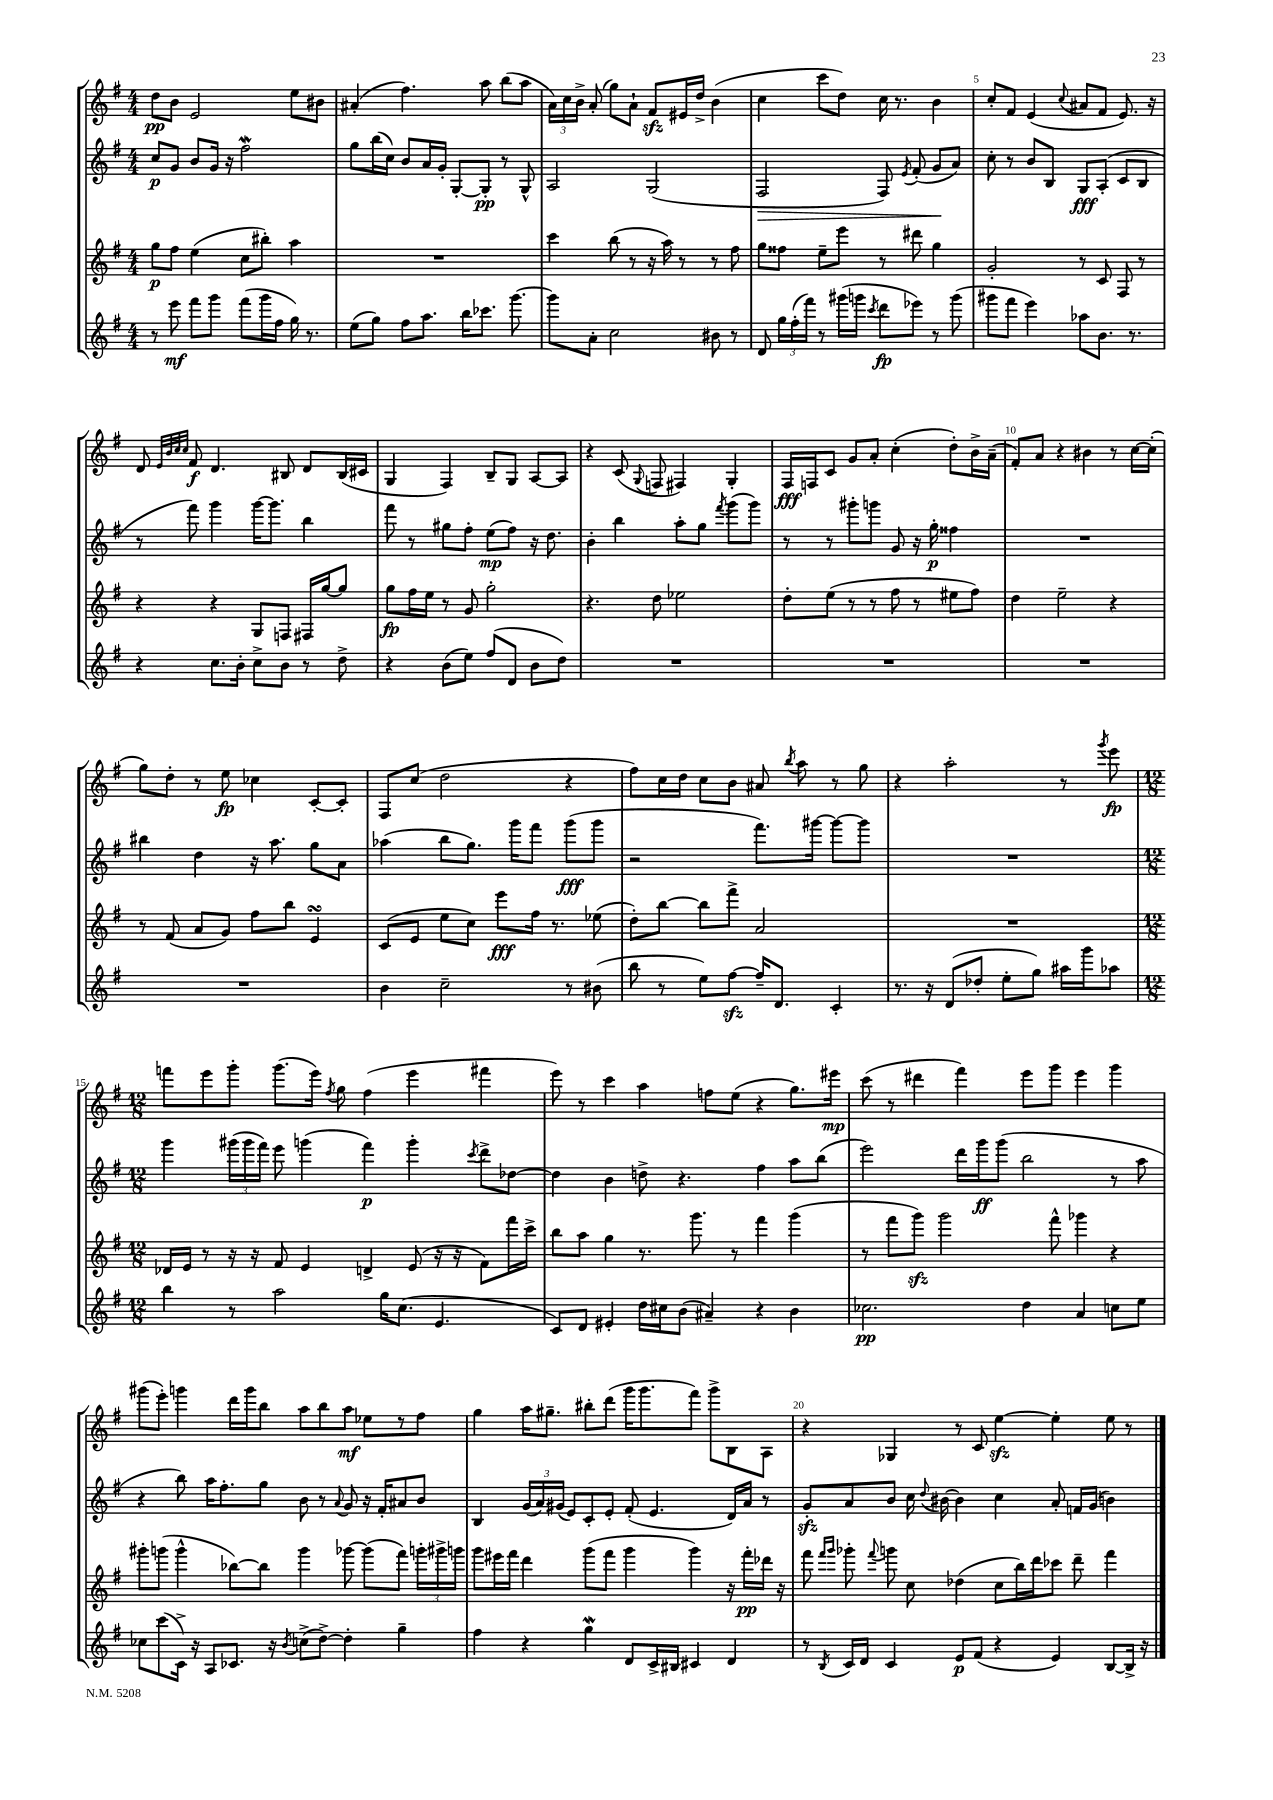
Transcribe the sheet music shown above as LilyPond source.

<<
\new StaffGroup <<
\new Staff = "s0" {
    \clef treble \key g \major \numericTimeSignature \time 4/4
    \autoBeamOff d''8[\pp b'8] e'2 e''8[ bis'8] |
    ais'4-.( fis''4.) a''8 b''8[( a''8] |
    \tuplet 3/2 { a'16[) c''16 b'16]-> } a'8-.( g''8[) a'8]-! fis'8[\sfz eis'16 d''16]-> b'4( |
    c''4 c'''8[ d''8]) c''16 r8. b'4 |
    c''8[-. fis'8] e'4( \appoggiatura { c''8 } ais'8[ fis'8] e'8.) r16 |
    d'8 \grace { e'32[ b'32 c''32 c''32] } fis'8\f d'4. bis8 d'8[ bis16( cis'16] |
    g4 fis4) b8[-- g8] a8[~ a8] |
    r4 c'8( \appoggiatura { g8 } f8 fis4) g4-. |
    fis16[\fff f16 c'8] g'8[ a'8]-. c''4-.( d''8[-.) b'16-> a'16]--( |
    fis'8[-.) a'8] r4 bis'4 r8 c''16[~ c''16]-.( |
    g''8[) d''8]-. r8 e''8\fp ces''4 c'8[~-. c'8]-. |
    fis8[ c''8]( d''2 r4 |
    fis''8[) c''16 d''16] c''8[ b'8] ais'8 \acciaccatura { b''8 } a''8 r8 g''8 |
    r4 a''2-. r8 \acciaccatura { g'''8 } e'''8\fp |
    \numericTimeSignature \time 12/8 f'''8[ e'''8 g'''8]-. g'''8.[( e'''16]) \acciaccatura { fis''8 } g''8 fis''4( e'''4 fis'''4 |
    e'''8) r8 c'''4 a''4 f''8[ e''8]( r4 g''8.[) eis'''16]\mp |
    c'''8( r8 dis'''4 fis'''4) e'''8[ g'''8] e'''4 g'''4 |
    gis'''8[( e'''8]-.) g'''4 d'''16[ g'''16 b''8] a''8[ b''8 a''8]\mf ees''8[ r8 fis''8] |
    g''4 a''16[ gis''8.]-- bis''8[-. d'''8]( g'''16[ g'''8. fis'''8]) g'''8[-> b8 a8] |
    r4 ges4 r8 c'8 e''4~\sfz e''4-. e''8 r8 \bar "|." |
}
\new Staff = "s1" {
    \clef treble \key g \major \numericTimeSignature \time 4/4
    \autoBeamOff c''8[\p g'8] b'8[ g'16] r16 fis''2\mordent |
    g''8[ b''16( c''16]) b'8[ a'16 g'16]-. g8[~-. g8]-.\pp r8 g8-^ |
    a2 g2( |
    fis2\> fis8) \acciaccatura { e'8 } fis'8-.( g'8[\! a'8]) |
    c''8-. r8 b'8[ b8] g8[\fff a8]-.( c'8[ b8] |
    r8 fis'''8) g'''4 g'''16[~ g'''8.] b''4 |
    fis'''8 r8 gis''8[ fis''8]-. e''8[\mp( fis''8]) r16 d''8. |
    b'4-. b''4 a''8[-. g''8] \acciaccatura { fis'''8 } g'''8[( g'''8]) |
    r8 r8 gis'''8[-. g'''8] g'8 r16 g''16-.\p fisis''4 |
    R1 |
    bis''4 d''4 r16 a''8. g''8[ a'8] |
    aes''4( b''8[ g''8.]) g'''16[ fis'''8] g'''8[\fff( g'''8] |
    r2 fis'''8.[) gis'''16]~ gis'''8[~ gis'''8] |
    R1 |
    \numericTimeSignature \time 12/8 g'''4 \tuplet 3/2 { gis'''16[( gis'''16 fis'''16]) } e'''8 g'''4( fis'''4\p) g'''4-. \acciaccatura { c'''8 } d'''8[-> des''8]~ |
    des''4 b'4 d''8-> r4. fis''4 a''8[ b''8]( |
    e'''2) d'''16[ g'''16\ff g'''8]( b''2 r8 a''8 |
    r4 b''8) a''16[ fis''8.-. g''8] b'8 r8 \appoggiatura { a'8 } g'8 r16 fis'16[-. ais'8 b'8] |
    b4 \tuplet 3/2 { g'16[( a'16) gis'16]( } e'8[) c'8-. e'8]-. fis'8-.( e'4. d'16[) a'16] r8 |
    g'8[-.\sfz a'8 b'8] c''16 \appoggiatura { d''8 } bis'16~ bis'4 c''4 a'8-. f'16[ g'16]( b'4) \bar "|." |
}
\new Staff = "s2" {
    \clef treble \key g \major \numericTimeSignature \time 4/4
    \autoBeamOff g''8[\p fis''8] e''4( c''8[ bis''8]-.) a''4 |
    R1 |
    c'''4 b''8( r8 r16 a''16) r8 r8 fis''8 |
    g''8[ fisis''8] e''8[-- e'''8] r8 dis'''8 g''4 |
    g'2-. r8 c'8 fis8 r8 |
    r4 r4 g8[ f8] fis16[ g''16~ g''8] |
    g''8[\fp fis''16 e''16] r8 g'8 g''2-. |
    r4. d''8 ees''2 |
    d''8[-. e''8]( r8 r8 fis''8 r8 eis''8[ fis''8]) |
    d''4 e''2-- r4 |
    r8 fis'8( a'8[ g'8]) fis''8[ b''8] e'4\turn |
    c'8[( e'8] e''8[ c''8]) e'''8[\fff fis''16] r8. ees''8( |
    d''8[-.) b''8]~ b''8[ fis'''8]-> a'2 |
    R1 |
    \numericTimeSignature \time 12/8 des'16[ e'16] r8 r16 r16 fis'8 e'4 d'4-> e'8( r16 r16 fis'8[) fis'''16 c'''16]-> |
    b''8[ a''8] g''4 r8. g'''8. r8 fis'''4 g'''4( |
    r8 fis'''8[ g'''8]\sfz) g'''2 fis'''8-^ ges'''4 r4 |
    gis'''8[-. g'''8]( g'''4-^ bes''8[~) bes''8] g'''4 ges'''8~ ges'''8[( fis'''8]) \tuplet 3/2 { g'''16[-. gis'''16-> g'''16] } |
    g'''8[ eis'''16 fis'''16] d'''4 g'''8[( fis'''8] g'''4 g'''4) r16 fis'''16[-.\pp des'''16] r16 |
    fis'''8 \grace { fis'''16[ g'''16] } ges'''8-. \appoggiatura { fis'''8 } g'''8 c''8 des''4( c''8[ b''16) d'''16 ces'''8] d'''8-- fis'''4 \bar "|." |
}
\new Staff = "s3" {
    \clef treble \key g \major \numericTimeSignature \time 4/4
    \autoBeamOff r8 e'''8\mf fis'''8[ g'''8] fis'''8[( g'''16 fis''16] g''16) r8. |
    e''8[( g''8]) fis''8[ a''8.] b''16[ ces'''8.] g'''8.~ |
    g'''8[ a'8]-. c''2 bis'8 r8 |
    d'8 \tuplet 3/2 { g''16[ fis''16-.( fis'''16]) } r8 gis'''16[( g'''16] \acciaccatura { c'''8 } d'''8[\fp ees'''8]) r8 g'''8( |
    gis'''8[ fis'''8] e'''4) aes''8[ b'8.] r8. |
    r4 c''8.[ b'16]-. c''8[-> b'8] r8 d''8-> |
    r4 b'8[( e''8]) fis''8[( d'8] b'8[ d''8]) |
    R1 |
    R1 |
    R1 |
    R1 |
    b'4 c''2-- r8 bis'8( |
    b''8 r8 e''8[) fis''8]~\sfz fis''16[-- d'8.] c'4-. |
    r8. r16 d'8[( des''8]-. e''8[-. g''8]) ais''16[ g'''16 aes''8] |
    \numericTimeSignature \time 12/8 b''4 r8 a''2 g''16[ c''8.]( e'4. |
    c'8[) d'8] eis'4-. d''16[ cis''16 b'8]( ais'4--) r4 b'4 |
    ces''2.\pp d''4 a'4 c''8[ e''8] |
    ces''8[ c'''8( c'16]->) r16 a8[ ces'8.] r16 \acciaccatura { b'8 } c''8[->( d''8]~->) d''4-. g''4-- |
    fis''4 r4 g''4\mordent d'8[ c'16-> bis16] cis'4 d'4 |
    r8 \acciaccatura { b8 } c'16[ d'16] c'4 e'8[\p fis'8]( r4 e'4) b8[~ b16]-> r16 \bar "|." |
}
>>
>>
\layout { \context { \Score \override BarNumber.break-visibility = ##(#f #t #t) barNumberVisibility = #(every-nth-bar-number-visible 5) } }
